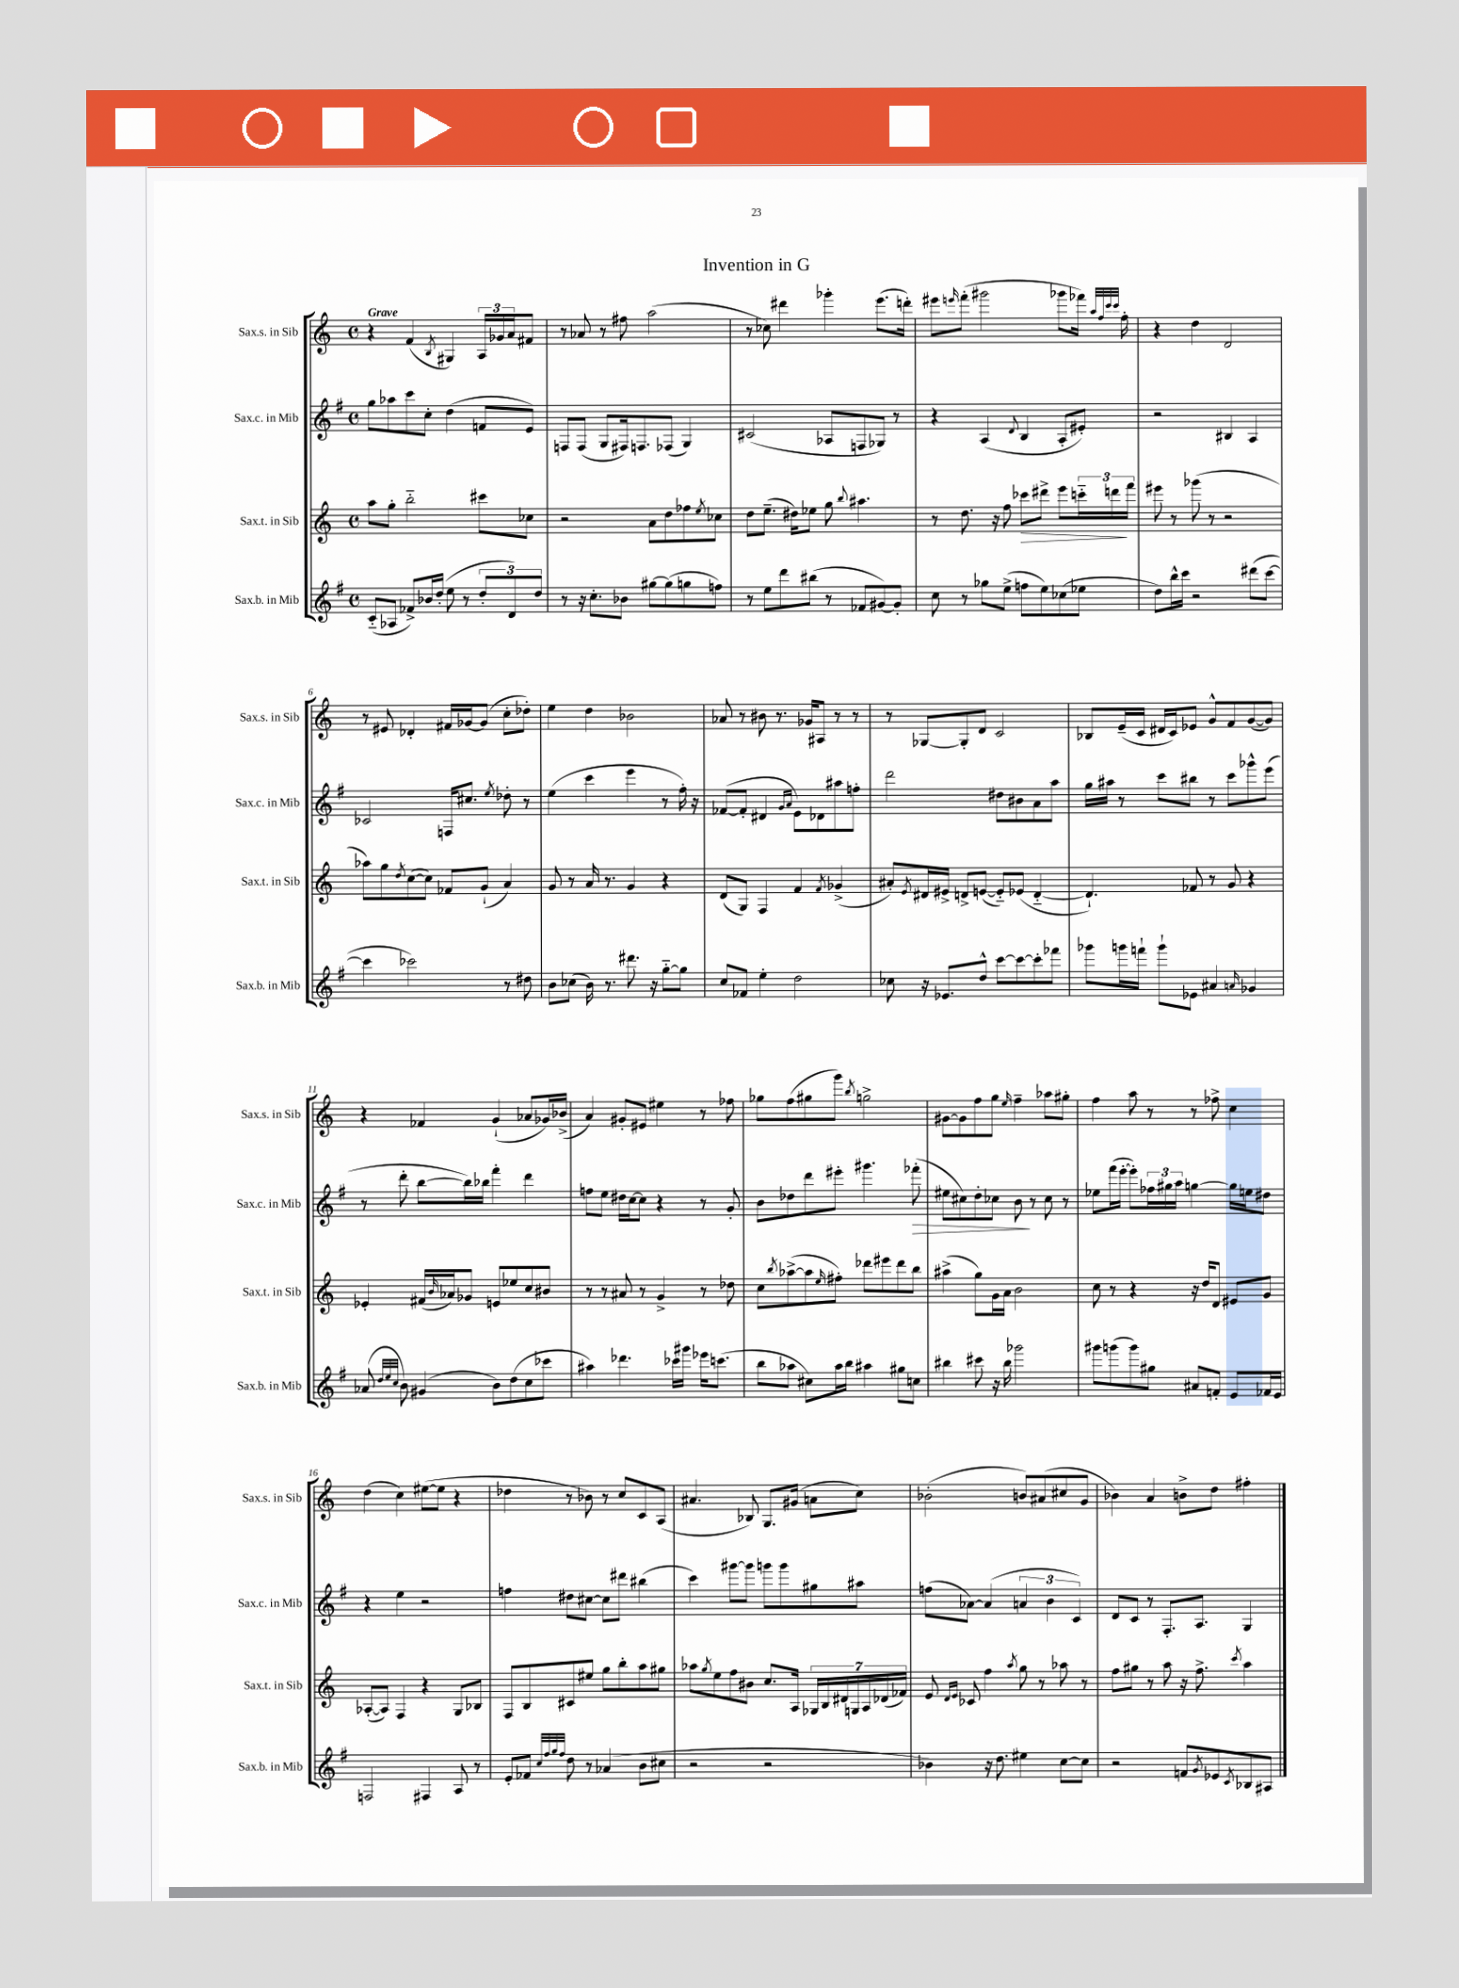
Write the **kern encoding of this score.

**kern	**kern	**kern	**kern
*staff4	*staff3	*staff2	*staff1
*clefG2	*clefG2	*clefG2	*clefG2
*k[f#]	*k[]	*k[f#]	*k[]
*M4/4	*M4/4	*M4/4	*M4/4
*met(c)	*met(c)	*met(c)	*met(c)
(8c'~	8aa	8gg	4r
8A-	8gg'	8aa-	.
8f-^)	2bb'~	8ccc	(4f
16b-	.	8cc'	.
(16dd'	.	.	.
.	.	.	8qB
8ee	.	(4dd	4G#)
8r	.	.	.
12dd'	8ccc#	8f	24A
.	.	.	24g-
12d)	.	.	24a
.	8cc-	8e)	8f#
12dd	.	.	.
=	=	=	=
8r	2r	8F	8r
16r	.	(8F	8a-
8.cc'	.	.	.
.	.	8G	8r
8b-	.	16F#)	8ff#
.	.	8.F	.
[8gg#	8a	.	(2aa
(8gg#]	8dd	(8F-	.
8gg	8ff-	4G)	.
.	8qee	.	.
8ff)	8cc-	.	.
=	=	=	=
8r	8dd	(2c#	8r
8ee	(8.ee~	.	8cc-)
8ddd	.	.	4ddd#
.	16dd#)	.	.
(8bb#	8ee-	.	.
8r	8gg	8A-	4ggg-'
.	8qqbb	.	.
8f-	4.aa#	8F	.
[8g#)	.	8G-)	(8.eee
8g#']	.	8r	.
.	.	.	16ddd')
=	=	=	=
8cc	8r	4r	8eee#
.	.	.	16qqeee
8r	8.dd	.	(8fff'
8gg-	.	(4A	2ggg#
.	16r	.	.
(8ee^	8ff	.	.
.	.	8qqd	.
8ff	8ccc-	4B	.
8ee)	8ddd#^	.	.
(8cc-	8eee	8A'	8ggg-
8ee-	24ccc'~	8e#')	16fff-)
.	24ddd	.	.
.	.	.	32qqaa
.	.	.	32qqff
.	.	.	32qqccc
.	.	.	32qqccc
.	.	.	16ff'
.	24fff	.	.
=	=	=	=
8dd)	8eee#	2r	4r
16bb^^	8r	.	.
16ccc	.	.	.
2r	(8ggg-	.	4dd
.	8r	.	.
.	2r	4B#	2d
(8ddd#	.	4A	.
[8ccc	.	.	.
=	=	=	=
4ccc]	8aa-)	2c-	8r
.	8gg	.	8e#
.	8qdd	.	.
2ccc-)	([8cc	.	4d-'
.	8cc])	.	.
.	8f-	16F	16f#
.	.	8.cc#	[16g-
.	(8g`	.	(8g-]
.	.	8qee	.
8r	4a)	8dd-'	8cc'
8dd#	.	8r	8dd-')
=	=	=	=
8b	8g	(4ee	4ee
(8cc-	8r	.	.
16b)	16a	4ccc	4dd
8.r	8.r	.	.
8.ddd#	4g	4eee	2b-
16r	.	.	.
[8gg'~	4r	8r	.
8gg]	.	16ff#')	.
.	.	16r	.
=	=	=	=
8cc	(8d	([8f-	8a-
8f-	8G)	8f-']	8r
4ee'	4F	4d#	8b#
.	.	.	8.r
.	.	16qqg	.
.	.	16qqa	.
2dd	4f	8e)	.
.	.	.	16g-
.	.	8d-	8A#
.	8qf	.	.
.	(4g-^	8aa#	8r
.	.	8ff'	8r
=	=	=	=
8cc-	8a#')	2ddd	8r
.	8qe	.	.
16r	16d#	.	[8G-
8.e-	16e#^	.	.
.	8d^	.	8G-']
8dd^^	([8e	.	8d
[8ccc	8e'~])	8dd#	2c
8ccc_	(8e-	8b#	.
8ccc']	[4d'~	8a	.
8fff-	.	8aa	.
=	=	=	=
8ggg-	4.d`])	16gg	8B-
.	.	16aa#	.
16ggg	.	8r	(16e~
16fff`	.	.	16c
8ggg`	.	8ccc	16d#
.	.	.	16c)
8e-	8f-	8bb#	8e-
4a#	8r	8r	8g^^
.	8g	8ccc	8f
16qqa	.	.	.
4g-	4r	8ggg-^^	([8g
.	.	(8eee	8g])
=	=	=	=
(8a-	4e-'	8r	4r
32qqdd	.	.	.
32qqee	.	.	.
32qqcc	.	.	.
8b)	.	8ddd'	.
(4g#	(16f#	[8bb	4f-
.	16qqb	.	.
.	16a-)	.	.
.	8g-	16bb])	.
.	.	16bb-	.
8b)	8e	4fff#'	(4g`
(8dd	8ee-	.	.
8cc	8cc	4ddd	8a-
8ccc-	8b#	.	16g-)
.	.	.	(16b-^
=	=	=	=
4aa#)	8r	8ff	4a)
.	8r	8ee	.
4.ddd-	8a#	16dd#	8g#'
.	.	[16cc	.
.	8r	8cc]	8e#
.	4g^	4r	4ee#
16ccc-	.	.	.
16ggg#	.	.	.
16eee-	8r	8r	8r
(8.ccc	.	.	.
.	8dd-	8g'	8ff-
=	=	=	=
8bb	8cc	8b	8gg-
.	8qbb	.	.
8aa-	([8aa-^	8dd-	(8ff
8cc#)	8aa-]	8ddd	8gg#
.	16qqee	.	.
16aa-	8ff#')	8eee#'	8ggg)
16bb	.	.	.
.	.	.	8qbb
4aa#	8ddd-	4.ggg#	2gg^
.	8eee#	.	.
8gg#	8ddd-	.	.
8cc	8bb	(8fff-'	.
=	=	=	=
4bb#	(4aa#^	8ee#	[8g#
.	.	8cc#)	8g#]
8ccc#	8gg)	8dd'	8ff
16r	16g	8cc-	8gg
16bb#	16a	.	.
.	.	.	16qqee
2ggg-	2b	8b	4ff~
.	.	8r	.
.	.	8cc-	8aa-
.	.	8r	8gg#'
=	=	=	=
8ggg#	8cc	8ee-	4ff
(8ggg	8r	(16fff#	.
.	.	[16eee'	.
8ggg)	4r	8eee'])	8aa
8gg#	.	24ff-	8r
.	.	24gg#	.
.	.	24aa	.
8a#	16r	[4gg	8r
.	16dd	.	.
8f'	8d	.	8ff-^
8e	8e#	16gg]	4cc
.	.	16ee	.
16f-	8g	8dd#	.
16e	.	.	.
=	=	=	=
2F	([8A-'	4r	(4dd
.	8A-])	.	.
.	4F	4ee	4cc)
4F#	4r	2r	([8ee#
.	.	.	8ee#]
8A	8G	.	4r
8r	8B-	.	.
=	=	=	=
8e'	8F	4ff	4dd-
8f-	8B	.	.
32qqcc	.	.	.
32qqff#	.	.	.
32qqgg	.	.	.
32qqff#	.	.	.
8dd	8c#	8dd#	8r
8r	8ee#	[8cc#	8b-)
(4a-	8gg	8cc#]	8r
.	8bb'	8ddd#	8cc
8b	8aa	(4bb#	8c
8cc#	8gg#	.	(8A
=	=	=	=
2r	8aa-	4ccc)	4.a#
.	8qgg	.	.
.	8ee	.	.
.	8ff	[8ggg#	.
.	8b#	8ggg#]	8B-)
2r	8.cc	8ggg	8.G
.	.	8ggg	.
.	16A	.	(16g#
.	28G-	8gg#	8a
.	28B	.	.
.	28d#	.	.
.	28G	.	.
.	.	8aa#	8cc)
.	28A	.	.
.	(28d-	.	.
.	28f-)	.	.
=	=	=	=
4b-)	8e	(8ff	(2b-'
.	16qqd	.	.
.	16qqe	.	.
.	8c-	[8a-)	.
16r	4ff	(4a-]	.
8.dd	.	.	.
.	8qaa	.	.
4ee#	8gg	6a	8b)
.	8r	.	(8a#
.	.	6b	.
[8cc	8aa-	.	8cc#
.	.	6c)	.
8cc]	8r	.	8g
=	=	=	=
2r	8ff	8d	4b-)
.	8gg#	8c	.
.	8r	8r	4a
.	8aa	8.F#'	.
8f	16r	.	8b^
.	8.ff^	8.A	.
8qg	.	.	.
8e-	.	.	8dd
8qc	8qccc	.	.
8B-	4aa	4G	4ff#'
8A#	.	.	.
==	==	==	==
*-	*-	*-	*-
